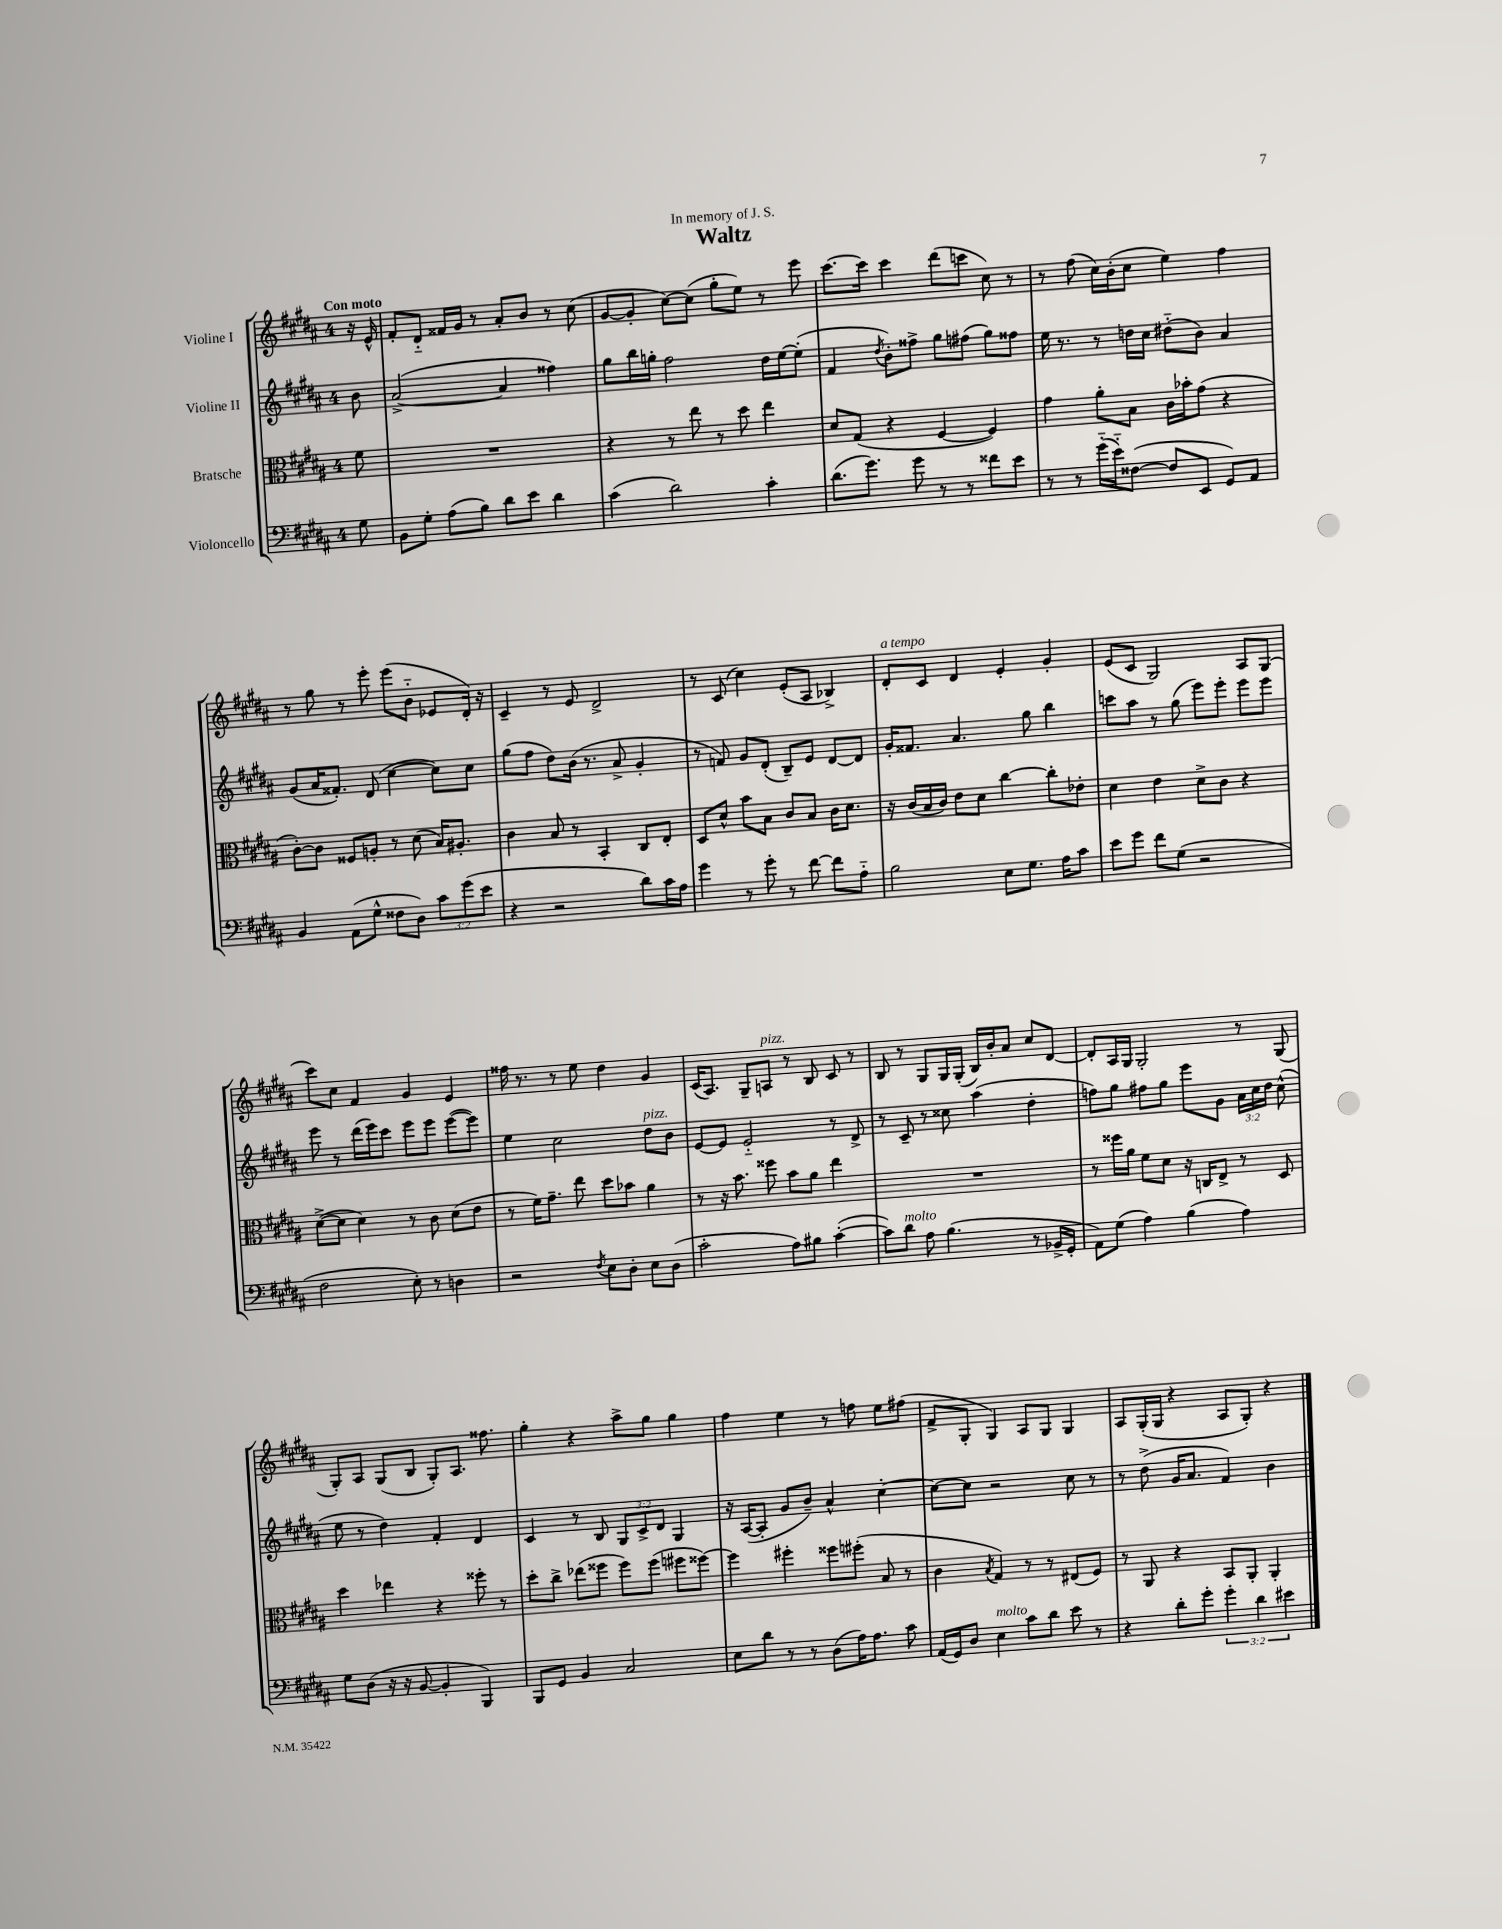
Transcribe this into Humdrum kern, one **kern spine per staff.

**kern	**kern	**kern	**kern
*part4	*part3	*part2	*part1
*staff4	*staff3	*staff2	*staff1
*I"Violoncello	*I"Bratsche	*I"Violine II	*I"Violine I
*clefF4	*clefC3	*clefG2	*clefG2
*k[f#c#g#d#a#]	*k[f#c#g#d#a#]	*k[f#c#g#d#a#]	*k[f#c#g#d#a#]
*M4/4	*M4/4	*M4/4	*M4/4
=	=	=	=
!	!	!	!LO:TX:a:B:t=Con moto
8G#\	8f#\	8b\	16r
.	.	.	16e^^/
=1	=1	=1	=1
8BB\L	1r	([2a#^/	8f#'/L
8G#'\J	.	.	8d#/J
(8A#\L	.	.	16f##X/LL
.	.	.	16g#/JJ
8B\J)	.	.	8r
8d#\L	.	4a#/]	8a#'/L
8e\J	.	.	8b/J
4d#\	.	4ff##X\)	8r
.	.	.	(8cc#\
=2	=2	=2	=2
(4c#\	4r	8gg#\L	[8g#/L
.	.	16bb\L	8g#'/J]
.	.	16ggn'\JJ	.
2d#\)	8r	2ff#\	[8cc#\L)
.	8ee\	.	(8cc#\J]
.	8r	.	8gg#'\L
.	8dd#\	.	8ee\J)
4c#'\	4ee\	16dd#\LL	8r
.	.	[16ee\J	.
.	.	(8ee'\J]	8eee\
=3	=3	=3	=3
(8.d#\L	8d#/L	4f#/	[8.ccc#\L
.	(8G#/J	.	.
8.g#\J)	.	.	16ccc#\Jk]
.	.	8qdd#/	.
.	4r	8b'\L)	4ccc#\
8g#\	.	8ff##X^\J	.
8r	[4F#/	8gg#\L	(8ddd#\L
8r	.	(8ff#X\J	8cccn\J
8f##X\L	4F#/])	8gg#\L)	8cc#\)
8e\J	.	8ff##X\J	8r
=4	=4	=4	=4
8r	4g#\	16ee\	8r
.	.	8.r	.
8r	.	.	(8ff#\
(16g#\LL	8a#'\L	8r	16cc#\LL)
16e\J)	.	.	(16b'\J
([8F##X\J	8B\J	16ddn\LL	8cc#\J
.	.	16cc#\JJ	.
8F##/L]	16c#\LL	(8dd#X\L	4ee\)
.	16b-X'\J	.	.
8EE/J	(8g#\J	8b\J)	.
8GG#/L)	4r	4a#/	4ff#\
8AA#/J	.	.	.
!!LO:LB:g=z
=5	=5	=5	=5
4BB/	[8c#'\L)	(8g#/L	8r
.	8c#\J]	16a#/K	8gg#\
.	.	8.f##X'/J)	.
(8AA#\L	8F##X/L	.	8r
8G#^^\J	8An'/J	(8d#/	8eee'\
8F##X\L	8r	[4cc#\	(8eee\L
8D#\J)	(8d#\	.	8b\J
12c#\L	16B/KL)	8cc#\L])	8e-X/L
.	8.A#X'/J	.	.
(12g#\	.	.	.
.	.	8cc#\J	16d#'/Jk)
12e\J	.	.	.
.	.	.	16r
=6	=6	=6	=6
4r	4c#\	(8gg#\L	4c#~/
.	.	8ff#\J	.
2r	8B/	8dd#\L)	8r
.	8r	(16b\Jk	8e/
.	.	8.r	.
.	4BB'/	.	2d#^/
.	.	8a#^/	.
8d#\L)	8C#/L	4g#'/	.
16c#\L	8E'/J	.	.
16A#\JJ	.	.	.
=7	=7	=7	=7
4g#\	8D#/L	8r	8r
.	8d#^^/J	8fn/)	(8c#/
8r	8b\L	8g#/L	4cc#\)
8g#'\	8B\J	(8d#'/J	.
8r	8c#/L	8B~/L)	(8e'/L
[8f#\	8B/J	8e/J	8A#/J
8f#\L]	16c#\KL	[8d#/L	4B-X^/)
.	8.d#\J	.	.
8A#\J	.	8d#/J]	.
=8	=8	=8	=8
!	!	!	!LO:TX:a:i:t=a tempo
2B\	16r	16g#'/KL	8d#'/L
.	(16c#/LL	8.f##X/J	.
.	16B/	.	8c#/J
.	16c#/JJ)	.	.
.	8e\L	4.a#/	4d#/
.	8d#\J	.	.
8E\L	[4cc#\	.	4e'/
8.G#\J	.	8gg#\	.
.	8cc#'\L]	4bb\	4g#'/
16A#\KL	.	.	.
8c#\J	8e-X'\J	.	.
=9	=9	=9	=9
8e\L	4d#\	8cccn\L	(8e/L
8g#\J	.	8aa#\J	8c#/J
8f#\L	4e\	8r	2G#/)
(8G#\J	.	(8gg#\	.
2r	8d#^\L	8eee\L)	.
.	8c#\J	8eee'\J	.
.	4r	8eee\L	8A#/L
.	.	8eee\J	(8G#/J
!!LO:LB:g=z
=10	=10	=10	=10
2F#\	([8d#^\L	8eee\	8ccc#\L)
.	8d#\J]	8r	8cc#\J
.	4d#\)	(16ddd#\LL	4f#/
.	.	16eee\J)	.
.	.	8ccc#\J	.
8E'\)	8r	8eee\L	4g#/
8r	8c#\	8eee\J	.
4Dn\	(8d#\L	([8eee\L	4e/
.	8e\J	8eee\J])	.
=11	=11	=11	=11
2r	8r	4ee\	16ff##X\
.	.	.	8.r
.	16f#\KL)	.	.
.	8.g#~\J	.	.
.	.	2cc#\	8r
.	8ee\	.	8ee\
8qF#/	.	.	.
8E\L	8dd#\L	.	4dd#\
8D#'\J	8b-X\J	.	.
!	!	!LO:TX:a:i:t=pizz.	!
8E\L	4a#\	8dd#\L	4g#/
(8D#\J	.	8b\J	.
=12	=12	=12	=12
2c#'\	8r	[8e/L	(16c#/KL
.	.	.	8.A#/J)
.	16r	8e/J]	.
.	8.b\	.	.
.	.	2e/	8G#~/L
!	!	!	!LO:TX:a:i:t=pizz.
.	8ff##X\	.	8An/J
8A#\L)	8b\L	.	8r
8B#X\J	8a#\J	.	8B/
([4c#'\	4ee\	8r	8c#/
.	.	8d#^/	8r
=13	=13	=13	=13
8c#\L])	1r	8r	8B/
!LO:TX:a:i:t=molto	!	!	!
8d#\J	.	8c#~/	8r
8A#\	.	8r	8G#/L
(4.B\	.	8cc##X\	16G#/L
.	.	.	(16G#'/JJ
.	.	(4aa#\	16B/LL)
.	.	.	16b'/J
.	.	.	8a#/J
8r	.	4dd#'\	8cc#/L
16BB-X^/LL	.	.	[8d#/J
16GG#'/JJ	.	.	.
=14	=14	=14	=14
8AA#\L)	8r	8ffn\L)	8d#'/L]
(8G#\J	16ff##X\LL	8gg#\J	16A#/L
.	16a#\JJ	.	16G#/JJ
4A#\)	8f#\L	8ff#X\L	2G#'/
.	8d#\J	8gg#\J	.
(4B\	16r	8eee\L	.
.	16Cn/KL	.	.
.	8E^/J	8g#\J	.
4A#\)	8r	24a#\LL	8r
.	.	24cc#\	.
.	.	24dd#\JJ	.
.	8D#/	(8cc#^^\	(8G#/
!!LO:LB:g=z
=15	=15	=15	=15
8G#\L	4dd#\	8ee\	8G#'/L)
(8D#\J	.	8r	8A#/J
16r	4ee-X\	4dd#\)	(8G#/L
16r	.	.	.
[8BB/	.	.	8B/J
4BB'/]	4r	4f#'/	8G#'/L)
.	.	.	8.A#/J
4BBB/)	8ff##X'\	4d#/	.
.	.	.	8.ff##X\
.	8r	.	.
=16	=16	=16	=16
8BBB/L	8dd#'\L	4c#/	4gg#'\
8GG#/J	8cc#^\J	.	.
4BB/	(8ee-X\L	8r	4r
.	8ff##X\J	8B/	.
2C#/	8ff##\L)	12G#/L	8aa#^\L
.	.	12c#^/	.
.	(8ff##\J	.	8gg#\J
.	.	12d#/J	.
.	8ff#X\L	4G#/	4gg#\
.	[8ff##X\J)	.	.
=17	=17	=17	=17
8E\L	4ff##\]	16r	4ff#\
.	.	([16A#/KL	.
8d#\J	.	8A#'/J]	.
8r	4ff#X'\	8g#/L	4ee\
8r	.	8b~/J)	.
(8D#\L	8ff##X\L	4a#^^/	8r
16A#\K)	(8ff#X'\J	.	8ffn\
8.A#\J	.	.	.
.	8B/	[4cc#'\	8ee\L
8c#\	8r	.	(8ff#X\J
=18	=18	=18	=18
(16AA#/LL	4c#\	8cc#\L_	8f#^/L
16GG#/J)	.	.	.
8D#/J	.	8cc#\J]	8G#'/J
.	8qB/	.	.
!LO:TX:a:i:t=molto	!	!	!
4E\	4G#/)	2r	4G#/)
8c#\L	8r	.	8A#/L
8d#\J	8r	.	8G#/J
8e\	(8E#X/L	8cc#\	4G#/
8r	8F#/J)	8r	.
=19	=19	=19	=19
4r	8r	8r	8A#/L
.	8AA#/	(8dd#^\	(16G#'/L
.	.	.	16G#/JJ
8d#'\L	4r	16g#/KL	4r
.	.	8.a#/J	.
8g#'\J	.	.	.
6g#'\	8BB/L	4f#/)	8A#/L
.	8AA#'/J	.	8G#'/J)
6d#\	.	.	.
.	4AA#'/	4b\	4r
6e#X\	.	.	.
==	==	==	==
*-	*-	*-	*-
